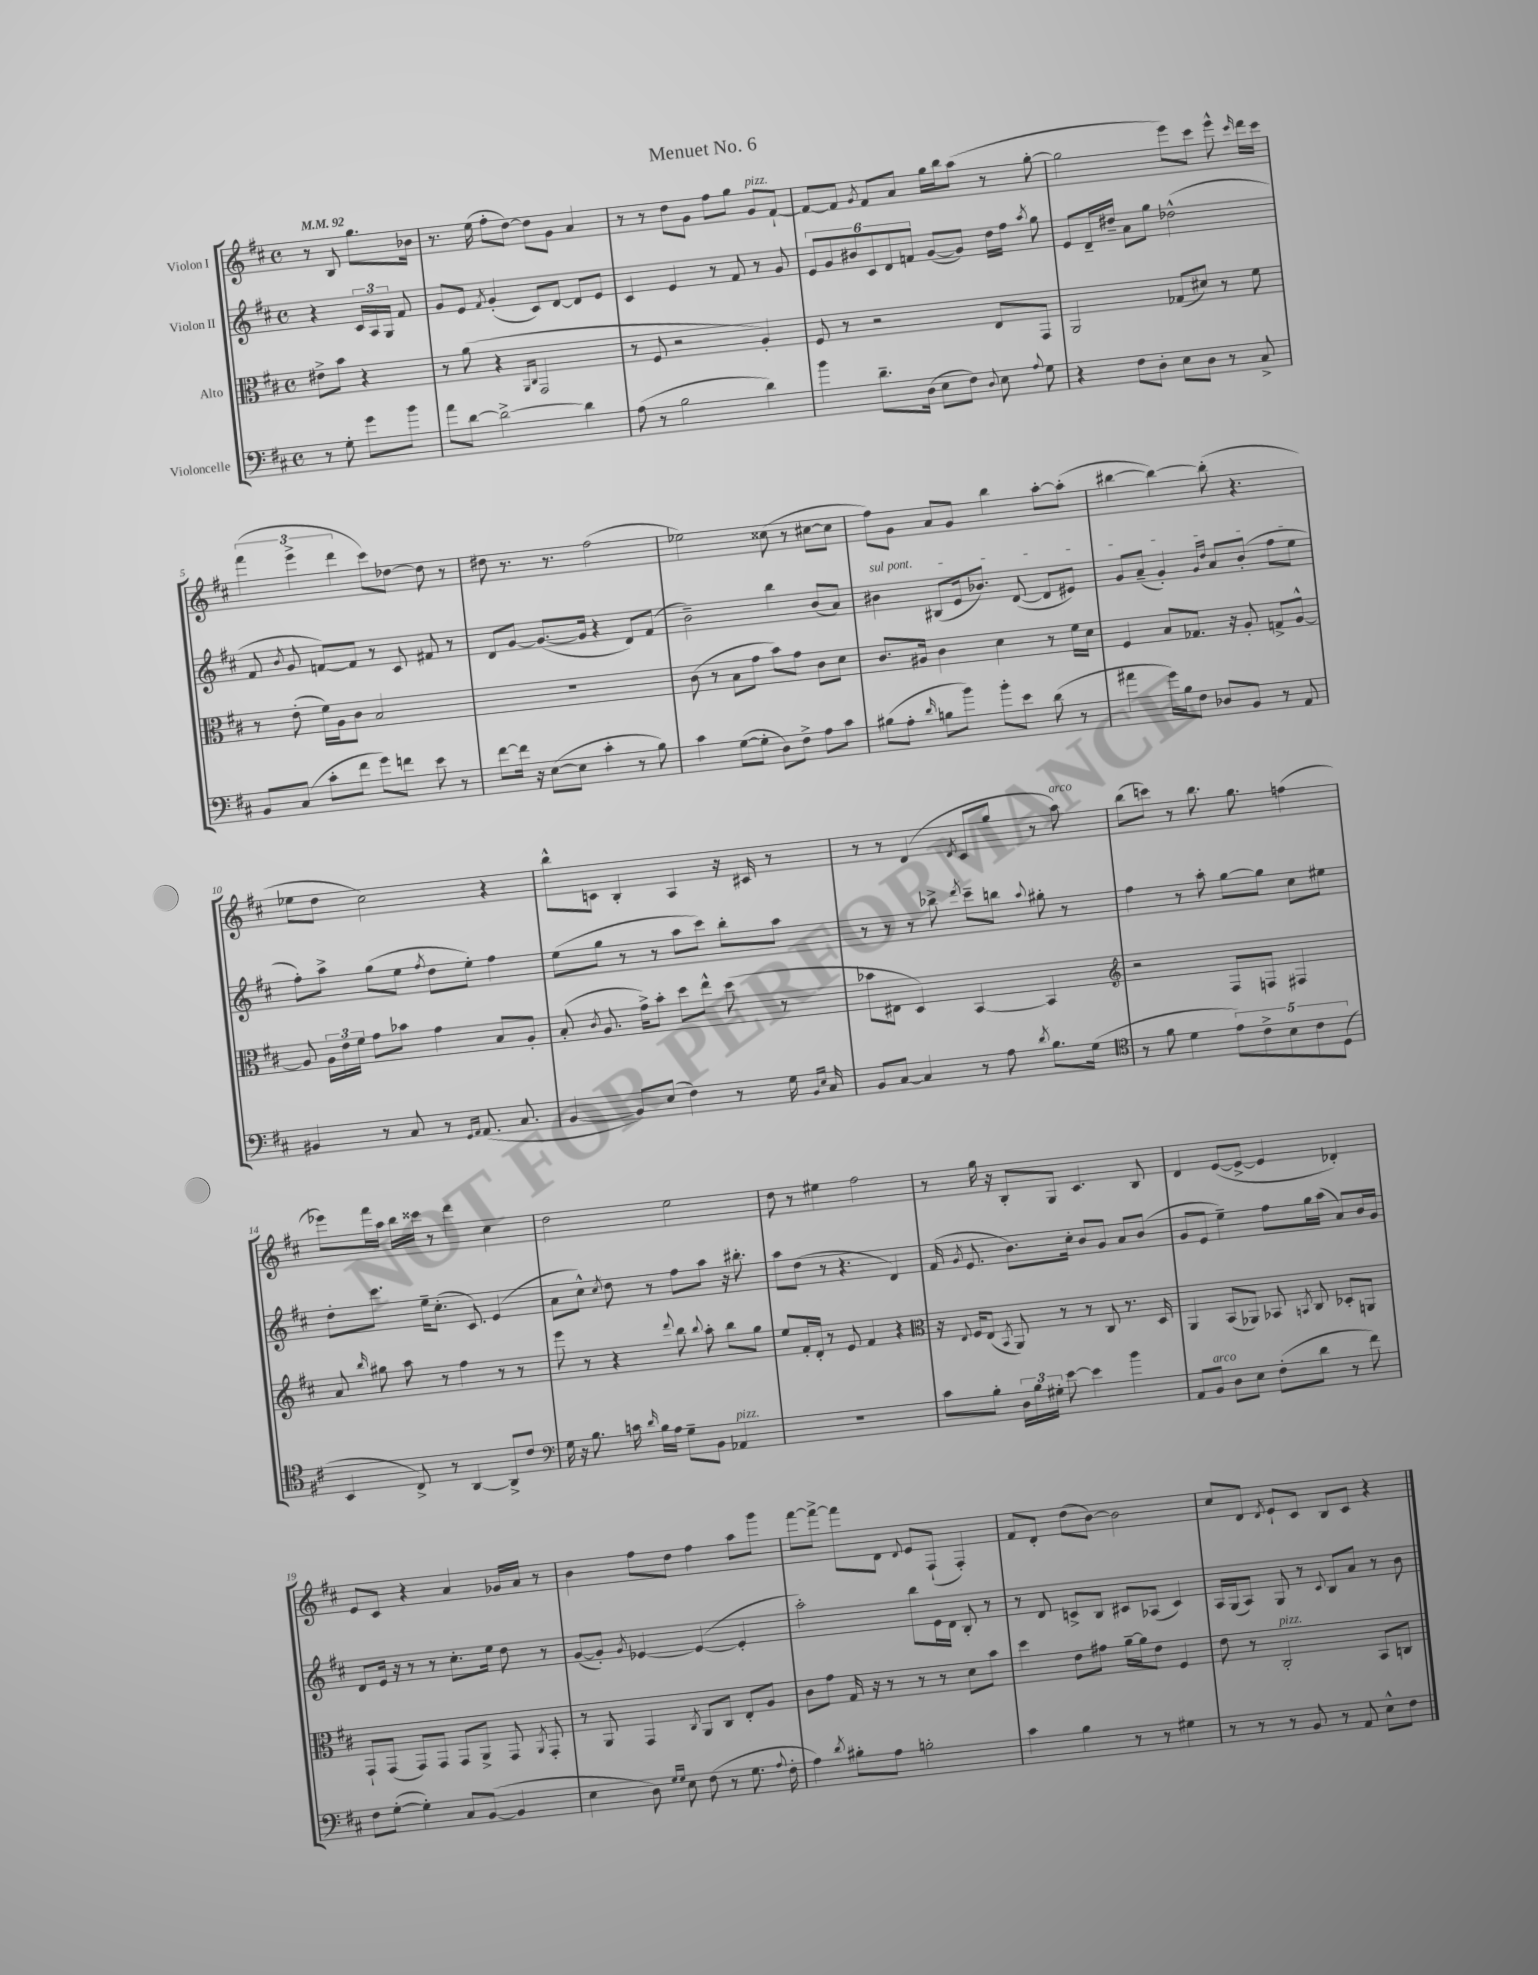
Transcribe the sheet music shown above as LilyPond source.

\header { title = "Menuet No. 6" }
<<
\new StaffGroup <<
\new Staff = "s0" \with { instrumentName = "Violon I" } {
    \clef treble \key d \major \defaultTimeSignature \time 4/4 \partial 2 \tempo 4 = 92
    \autoBeamOff r8 b8 g''8.[ bes'16] |
    r8. e''16( fis''8[-. d''8]~) d''8[ g'8] a'4 |
    r8 r8 d''8[ g'8] fis''8[ g''8] g'8[^\markup { \italic "pizz." } fis'8]~-! |
    fis'8[~ fis'8] \acciaccatura { g'8 } fis'8[ a'8] g''16[ b''16 a''8]( r8 g''8~-. |
    g''2 e'''8[) cis'''8] e'''8-^ \grace { cis'''16 } d'''16[ cis'''16] |
    \tuplet 3/2 { fis'''4( e'''4-> d'''4 } cis'''8[) des''8]~ des''8 r8 |
    dis''8 r8. r8. fis''2( |
    ees''2) cisis''8( r8 cis''8[~ cis''8] |
    fis''8[) g'8] a'8[ g'8] b''4 a''8[~-. a''8]-.( |
    bis''4~ bis''4~) bis''8-.( r4. |
    ees''8[ d''8] cis''2) r4 |
    b''8[-^ c'8] b4-. a4 r16 cis'16 r8 |
    r8 r8 d'4( \acciaccatura { d'8 } cis'8[ g''8] r8 a''8^\markup { \italic "arco" }) |
    b''8[( c'''8]) r8 b''8. g''8. f''4( |
    ees'''8[) fis'''16 a''16] b''16[ cisis'''16] r8 d'''4 cis''4 |
    d''2 e''2 |
    d''8 r8 eis''4 fis''2 |
    r8 g''16 r16 b8[-. g8] cis'4. b8 |
    d'4 e'8[~( e'8]~-> e'4 des'4-.) |
    e'8[ cis'8] r4 a'4 ges'16[ a'16] r8 |
    b'4 fis''8[ d''8] fis''4 a''8[ g'''8] |
    fis'''8[~ fis'''8]~-> fis'''8[ d'8] \appoggiatura { d'8 } e'8[ fis8]-!( fis4-.) |
    fis'8[ d'8]-. d''8[( b'8]~) b'2 |
    cis''8[ d'8] \acciaccatura { d'8 } e'8[-! cis'8] b8[ cis'8] r4 \bar "|." |
}
\new Staff = "s1" \with { instrumentName = "Violon II" } {
    \clef treble \key d \major \defaultTimeSignature \time 4/4 \partial 2
    \autoBeamOff r4 \tuplet 3/2 { cis'16[ a16 g16] } fis'8 |
    g'8[ e'8] \acciaccatura { fis'8 } g'4-.( cis'8[) d'8]~ d'8[ e'8] |
    cis'4 e'4 r8 fis'8 r8 g'8 |
    \tuplet 6/4 { e'8[ g'8 bis'8 cis'8 d'8 f'8] } g'8[~( g'8]) d''16[ fis''16] \acciaccatura { a''8 } g''8 |
    e'8[ d'16-- dis''16]-- a'8[ g''8] des''2-^( |
    fis'8 \acciaccatura { b'8 } g'8 f'8[~) f'8] r8 cis'8 fis'8 r8 |
    d'8[ g'8]~ g'8.[~( g'16] r4 d'8[) fis'8]( |
    b'2--) b''4 b'8[( a'8]) |
    \once \override TextSpanner.bound-details.left.text = \markup { \italic "sul pont." } bis'4\startTextSpan bis8[( e'16 bes'8.]) d'8~( d'8[ eis'8]) |
    g'8[ a'8]--( g'4-.) \grace { g'16[ d''16] } a'8[ b'8]-.( fis''8[ e''8]\stopTextSpan |
    fis''8[-.) a''8]-> g''8[( e''8] \acciaccatura { fis''8 } d''8[ e''8]-.) fis''4 |
    e''8[( g''8] r8 r8 a''8[ cis'''8]) b''8[-. a''8] |
    r8 r8 r8 bes''8-> \acciaccatura { d'''8 } cis'''8[-- b''8] \appoggiatura { a''8 } gis''8-. r8 |
    fis''4 r8 a''8-. g''8[~ g''8] cis''8[ eis''8] |
    d''8[-. cis'''8.] e''16[-- cis''8.]-.( cis'8.) e'4( |
    a'8[ cis''8]-^) \acciaccatura { cis''8 } d''8 r8 fis''8[ a''8] r16 bis''8.-. |
    a''8[ d''8]( r8 r4. d'4) |
    fis'16( \acciaccatura { g'8 } e'8. b'8.[) cis''16]-. b'8[ g'8] a'8[ b'8]( |
    g'8[ e'8] e''4--) fis''8[ g''16 a''16]( a'8[) b'16 g'16] |
    d'8[ e'16] r16 r8 r8 cis''8.[-. e''16] d''8 r8 |
    g'8[~( g'8]-.) \acciaccatura { g'8 } ees'4~ ees'4~( ees'4-. |
    a''2-.) b''8[ e'16 d'16] b8-. r8 |
    r8 d'8 c'8[-> b8] cis'8[ aes8]( cis'4) |
    a16[ g16( a8]) g8 r8 \appoggiatura { cis'8 } b8[ a'8] r8 b'8 \bar "|." |
}
\new Staff = "s2" \with { instrumentName = "Alto" } {
    \clef alto \key d \major \defaultTimeSignature \time 4/4 \partial 2
    \autoBeamOff eis'8[-> b'8] r4 |
    r8 a'8( r4 \grace { a,16[ cis16] } g,2 |
    r8 fis8 r2 a4-.) |
    fis8 r8 r2 e8[ g,8] |
    a,2 ges8[( dis'8]) r8 fis'8 |
    r8 e'8-.( fis'16[) a16 cis'8] b2 |
    R1 |
    cis'8( r8 b8[ g'8] b'8[) g'8] cis'8[ d'8] |
    cis'8.[ ais16] cis'4 d'4 r8 fis'16[ d'16] |
    fis4 b8[ ges8.] r16 a8-. g8[-> a8]~-^ |
    a8 \tuplet 3/2 { a16[ e'16 fis'16] } g'8[ bes'8] g'4 b8[ a8]-. |
    b8-.( \acciaccatura { cis'8 } a8. g'16[->) b'8]-. d''8[ e''8]-^ d''8( r8 |
    bes'8[ eis8] d4) b,4~ b,4 |
    \clef treble r2 fis8[ f8] fis4 |
    a'8 \grace { b''16 } gis''8 a''8 r8 fis''4 r8 r8 |
    e'''8 r8 r4 \appoggiatura { d'''8 } b''8 \appoggiatura { b''8 } a''8-. b''8[ g''8] |
    e''8[ fis'16-. d'16]-. r8 e'8 fis'4 r4 |
    \clef alto r16 \appoggiatura { e8 } fis16[ e8]( \acciaccatura { b,8 } a,8) r8 r8 cis8 r8. d16 |
    a,4 b,8[( aes,8]) bes,8 \acciaccatura { b,8 } cis8 des8[-. a,8] |
    g,8[-! g,8]( g,8[) g,8] g,8[ a,8]-> g,8 \acciaccatura { a,8 } g,8-. |
    r8 a,8 g,4 \acciaccatura { cis8 } a,8[ cis8] e8[-. a8] |
    cis'8[ g'8] g16 r16 r8 r8 r8 d'8[ b'8] |
    d''4 e'8[ gis'8] a'16[~-- a'16 e'8] fis4 |
    e'8 r8 cis2-.^\markup { \italic "pizz." } b,8[ c8] \bar "|." |
}
\new Staff = "s3" \with { instrumentName = "Violoncelle" } {
    \clef bass \key d \major \defaultTimeSignature \time 4/4 \partial 2
    \autoBeamOff r8 g8-. g'8[ b'8] |
    a'8[ d'8]~ d'2~-> d'4 |
    a8( r8 b2 d'4) |
    b'4 d'8.[-- d16]( e8[ fis8]) \appoggiatura { d8 } e8 \appoggiatura { a8 } g8 |
    r4 fis8[ d8]-. e8[ d8] r8 cis8-> |
    b,8[ cis8]( cis'8[-. fis'8] g'8[) f'8] e'8 r8 |
    fis'8[~ fis'16] r16 e8[~( e8] cis'4-. r8 b8) |
    cis'4 g8[~( g8]-. d8[) fis8]-> a8[ cis'8] |
    bis8[( a8]-. \grace { d'16 } b8[ b'8]) b'8[-. e'8] d'8( r8 |
    ais'4 g'16[) b16 fis8] des8[ b,8] r8 a,8 |
    bis,4 r8 cis8 r8 \grace { g,16[ a,16] } a,8.( cis8. |
    b,4~ b,8[) e8]( fis4) r8 g16 \grace { b,16[ e16] } cis16 |
    b,8[ cis8]~ cis4 r8 a8 \acciaccatura { d'8 } b8.[ g16]( |
    \clef tenor r8 fis'8 d'4 \tuplet 5/4 { e'8[) cis'8-> b8 cis'8 d8]( } |
    b,4 cis8->) r8 a,4~ a,8[-> cis'8] |
    \clef bass g16 r16 b8. c'16 \grace { d'16 } b16[ a16] g8[-- b,8] aes,4^\markup { \italic "pizz." } |
    R1 |
    cis'8[ b8]-. \tuplet 3/2 { d16[ b16 gis16]-. } e'8~ e'4 b'4 |
    a,8[ b,8]^\markup { \italic "arco" } d8[ e8] fis8[-.( d'8] r8 fis'8) |
    fis8[ g8]~-.( g4-.) cis8[ b,8]~( b,4 |
    e4 d8) \grace { g16[ g16] } e8 fis8( r8 g8. \appoggiatura { a8 } fis16-. |
    a4) \acciaccatura { d'8 } bis8[-. a8] b2-. |
    cis'4 b4 r8 r8 gis4 |
    r8 r8 r8 b,8 r8 a,8 e8[-^ fis8] \bar "|." |
}
>>
>>
